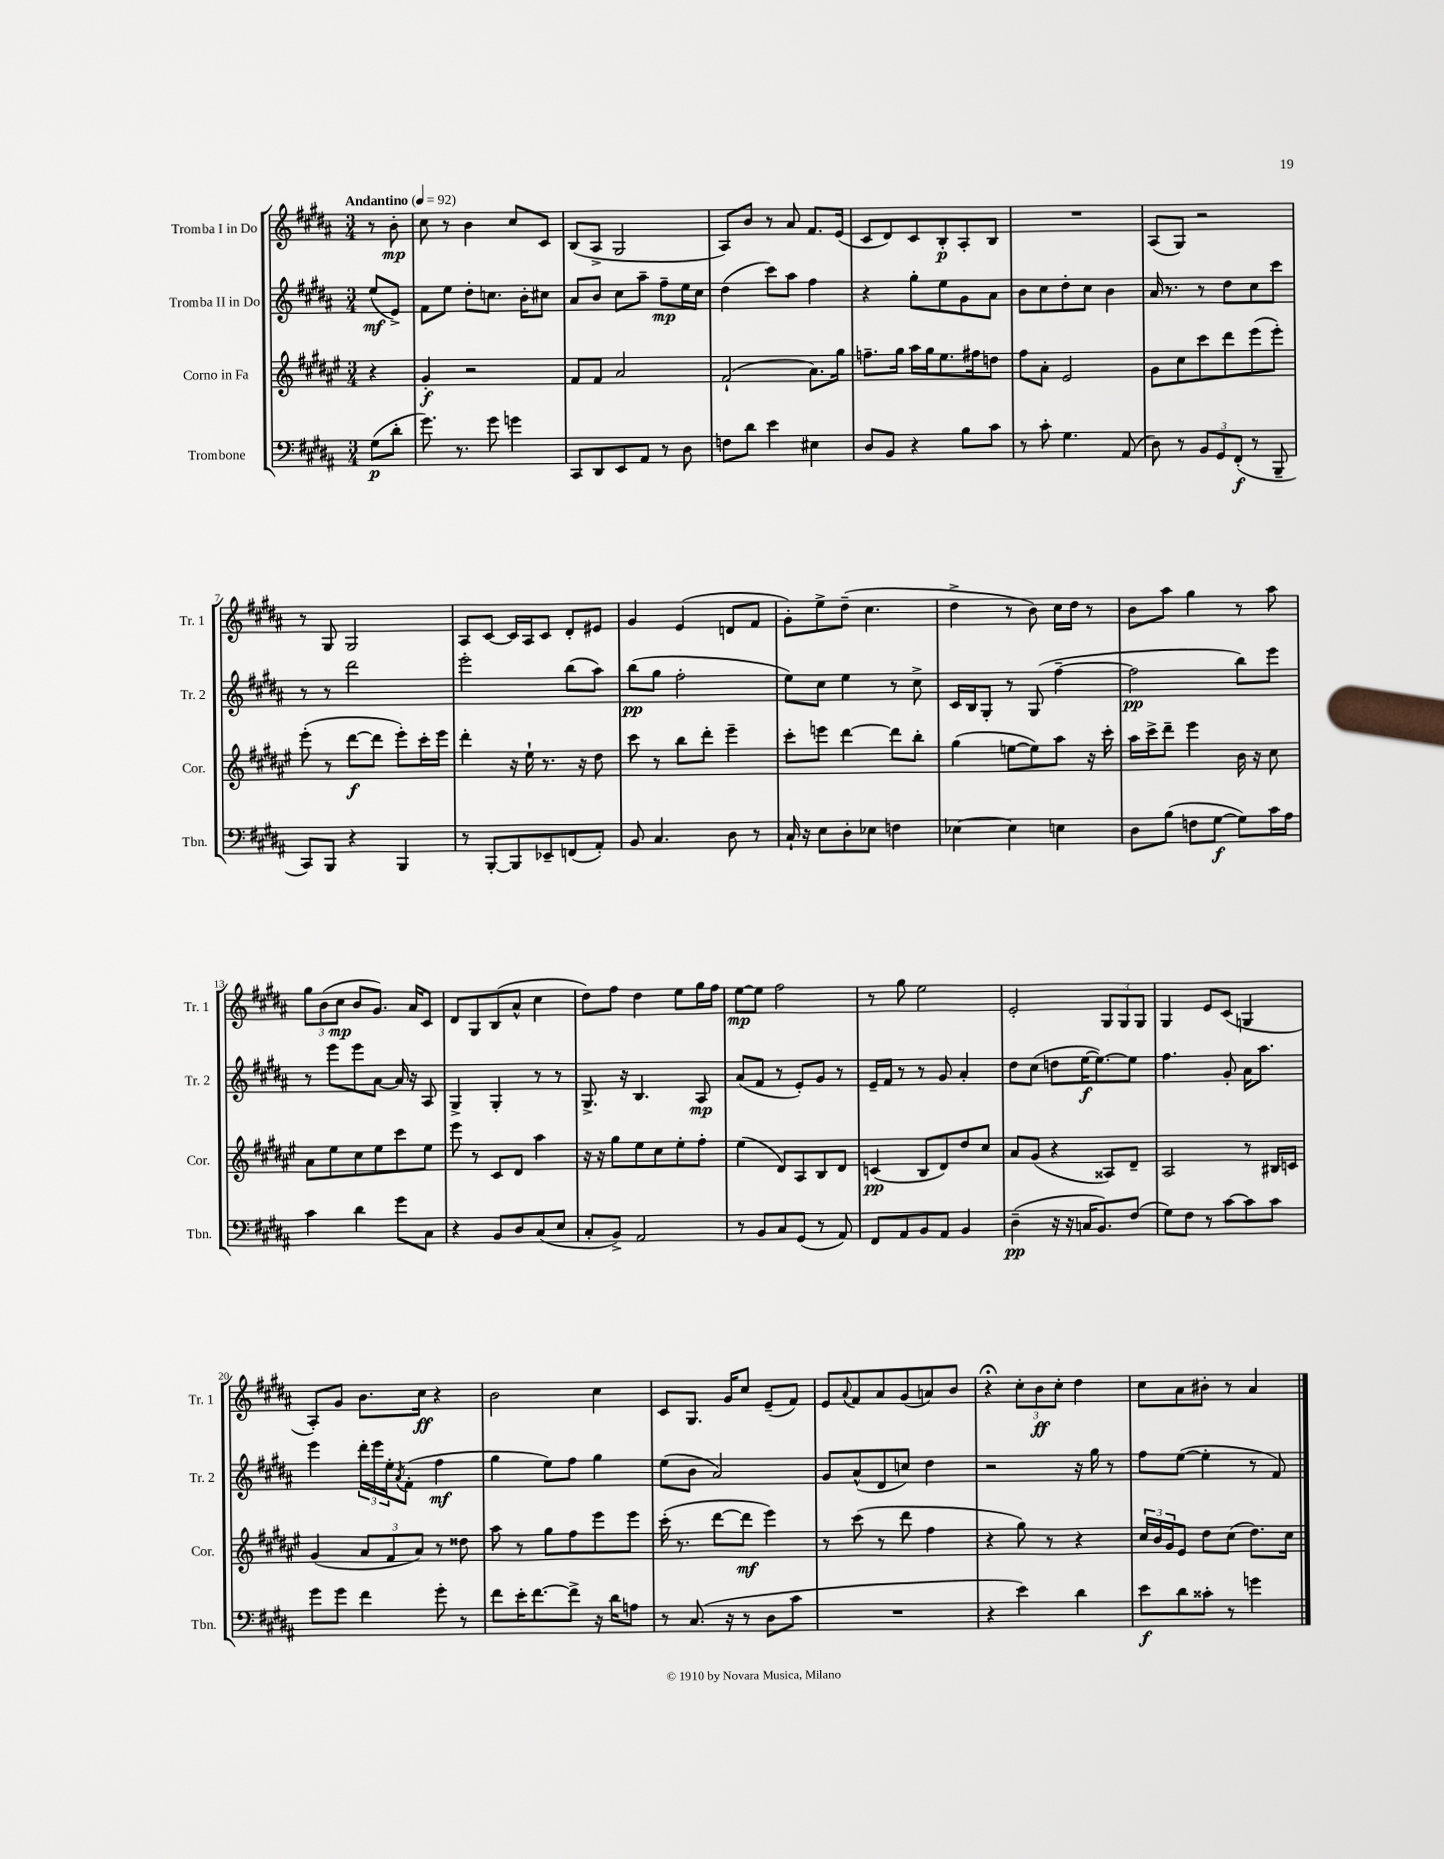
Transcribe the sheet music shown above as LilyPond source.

<<
\new StaffGroup <<
\new Staff = "s0" \with { instrumentName = "Tromba I in Do" shortInstrumentName = "Tr. 1" } {
    \clef treble \key b \major \numericTimeSignature \time 3/4 \partial 4 \tempo "Andantino" 4 = 92
    r8 b'8-.\mp |
    cis''8 r8 b'4 cis''8 cis'8 |
    b8( ais8-> gis2 |
    ais8) b'8 r8 ais'8 fis'8. e'16( |
    cis'8 dis'8) cis'8 b8-.\p ais8-. b8 |
    R2. |
    ais8( gis8) r2 |
    r8 gis8 gis2 |
    ais8 cis'8~ cis'16 ais16 cis'8 dis'8-. eis'8 |
    gis'4 e'4( d'8 fis'8 |
    gis'8-.) e''8-> dis''8--( cis''4. |
    dis''4-> r8 b'8) cis''16 dis''16 r8 |
    b'8 ais''8 gis''4 r8 ais''8 |
    \tuplet 3/2 { gis''8 b'8( cis''8\mp } b'8 gis'8.) ais'16 cis'8 |
    dis'8 gis8 b8( ais'8-^ cis''4 |
    dis''8) fis''8 dis''4 e''8 gis''16 fis''16 |
    e''8~\mp e''8 fis''2 |
    r8 gis''8 e''2 |
    e'2-. \tuplet 3/2 { gis8 gis8 gis8 } |
    gis4 e'8 cis'8( g4 |
    ais8-.) gis'8 b'8. cis''16\ff r4 |
    b'2 cis''4 |
    cis'8 gis8. gis'16 cis''8 e'8--( fis'8) |
    e'8 \appoggiatura { ais'8 } fis'8 ais'8 gis'8( a'8) b'8 |
    r4\fermata \tuplet 3/2 { cis''8-. b'8\ff cis''8-. } dis''4 |
    cis''8 ais'8 bis'8-. r8 ais'4 \bar "|." |
}
\new Staff = "s1" \with { instrumentName = "Tromba II in Do" shortInstrumentName = "Tr. 2" } {
    \clef treble \key b \major \numericTimeSignature \time 3/4 \partial 4
    e''8\mf( e'8->) |
    fis'8 e''8 dis''8-. c''8. b'16-. cis''8 |
    ais'8 b'8 cis''8 ais''8-- fis''8--\mp e''16 cis''16 |
    dis''4( cis'''8) ais''8 fis''4 |
    r4 gis''8-. e''8 gis'8 ais'8 |
    b'8 cis''8 dis''8-. cis''8 b'4 |
    ais'16 r8. r8 dis''8 cis''8 cis'''8 |
    r8 r8 dis'''2 |
    e'''2-. b''8( ais''8) |
    b''8\pp( gis''8 fis''2-. |
    e''8) cis''8 e''4 r8 cis''8-> |
    cis'16 b16 gis8-. r8 gis8( fis''4~-- |
    fis''2\pp b''8) e'''8 |
    r8 e'''8 e'''8 ais'8~ ais'16 r16 ais8 |
    gis4-> gis4-. r8 r8 |
    gis8.-> r16 b4. ais8\mp |
    ais'8( fis'8 r8 e'8-.) gis'8 r8 |
    e'16-- fis'16 r8 r8 gis'8 ais'4-. |
    dis''8 cis''8( d''8 e''16~\f e''8.~) e''8 |
    fis''4. gis'8-. ais'16 ais''8. |
    e'''4 \tuplet 3/2 { dis'''16-. e'''16 e''16-. } \acciaccatura { ais'8 } fis'8-.( fis''4\mf |
    gis''4 e''8) fis''8 gis''4 |
    e''8( b'8 ais'2) |
    gis'8 ais'8-^( dis'8 c''8) dis''4 |
    r2 r16 gis''16 r8 |
    fis''8 e''8~( e''4-. r8 fis'8) \bar "|." |
}
\new Staff = "s2" \with { instrumentName = "Corno in Fa" shortInstrumentName = "Cor." } {
    \clef treble \key fis \major \numericTimeSignature \time 3/4 \partial 4
    r4 |
    gis'4-.\f r2 |
    fis'8 fis'8 ais'2 |
    fis'2-!( ais'8.) gis''16 |
    f''8.-- gis''16 ais''16 gis''16 eis''8. fis''16 d''8 |
    fis''8 ais'8-. eis'2 |
    gis'8 cis''8 cis'''8 dis'''8 eis'''8( eis'''8-.) |
    eis'''8-.( r8 dis'''8~\f dis'''8 eis'''8-.) cis'''16-. eis'''16 |
    dis'''4-. r16 eis''16-! r8. r16 dis''8 |
    cis'''8 r8 b''8 dis'''8-. eis'''4-- |
    cis'''8-. e'''8 dis'''4~ dis'''8 b''8-. |
    gis''4( e''8~ e''8) ais''8 r16 cis'''16-. |
    ais''16 cis'''16-> dis'''8-- eis'''4 b'16 r16 cis''8 |
    ais'8 eis''8 cis''8 eis''8 cis'''8 eis''8 |
    eis'''8 r8 cis'8 dis'8 ais''4 |
    r16 r16 gis''8 eis''8 cis''8 eis''8-. fis''8-. |
    eis''4( dis'8) ais8 b8 dis'8 |
    c'4\pp( b8 dis'8) dis''8 cis''8 |
    ais'8 gis'8( r4 aisis8) dis'8-- |
    ais2 r8 bis16 c'16 |
    gis'4( \tuplet 3/2 { ais'8 fis'8 ais'8) } r8 disis''8 |
    ais''8 r8 gis''8 fis''8 eis'''8 eis'''8 |
    cis'''16-.( r8. dis'''8~ dis'''8\mf eis'''4) |
    r8 cis'''8( r8 dis'''8 fis''4 |
    r4 gis''8) r8 r4 |
    \tuplet 3/2 { cis''16 b'16 gis'16 } eis'8 dis''8 cis''8( dis''8.) cis''16 \bar "|." |
}
\new Staff = "s3" \with { instrumentName = "Trombone" shortInstrumentName = "Tbn." } {
    \clef bass \key b \major \numericTimeSignature \time 3/4 \partial 4
    gis8\p( dis'8-. |
    gis'8.) r8. gis'8 g'4 |
    cis,8 dis,8 e,8 ais,8 r8 dis8 |
    f8 dis'8 e'4 eis4 |
    dis8 b,8 r4 b8 cis'8 |
    r8 cis'8-. gis4. ais,8( |
    dis8) r8 \tuplet 3/2 { b,8 gis,8 fis,8-.\f( } r8 b,,8-- |
    cis,8) b,,8 r4 b,,4 |
    r8 b,,8~-. b,,8 ees,8-- f,8( ais,8-.) |
    b,8 cis4. dis8 r8 |
    cis16-! r16 e8 dis8-. ees8 f4 |
    ees4~ ees4 e4 |
    dis8 b8( f8 gis8~\f gis8) cis'16 ais16 |
    cis'4 dis'4 gis'8 cis8 |
    r4 b,8 dis8 cis8( e8 |
    cis8-. b,8->) ais,2 |
    r8 b,8 cis8 gis,8( r8 ais,8) |
    fis,8 ais,8 b,8 ais,8 b,4 |
    dis4--\pp( r16 r16 c16 b,8.) fis8( |
    gis8) fis8 r8 cis'8~ cis'8 cis'8 |
    gis'8 gis'8 fis'4 gis'8-. r8 |
    fis'8 e'16-. fis'8.~ fis'8-> r16 dis'16 a8 |
    r8 cis8.( r16 r8 dis8 cis'8 |
    R2. |
    r4 e'4) dis'4 |
    e'8\f dis'8 cisis'8-. r8 g'4 \bar "|." |
}
>>
>>
